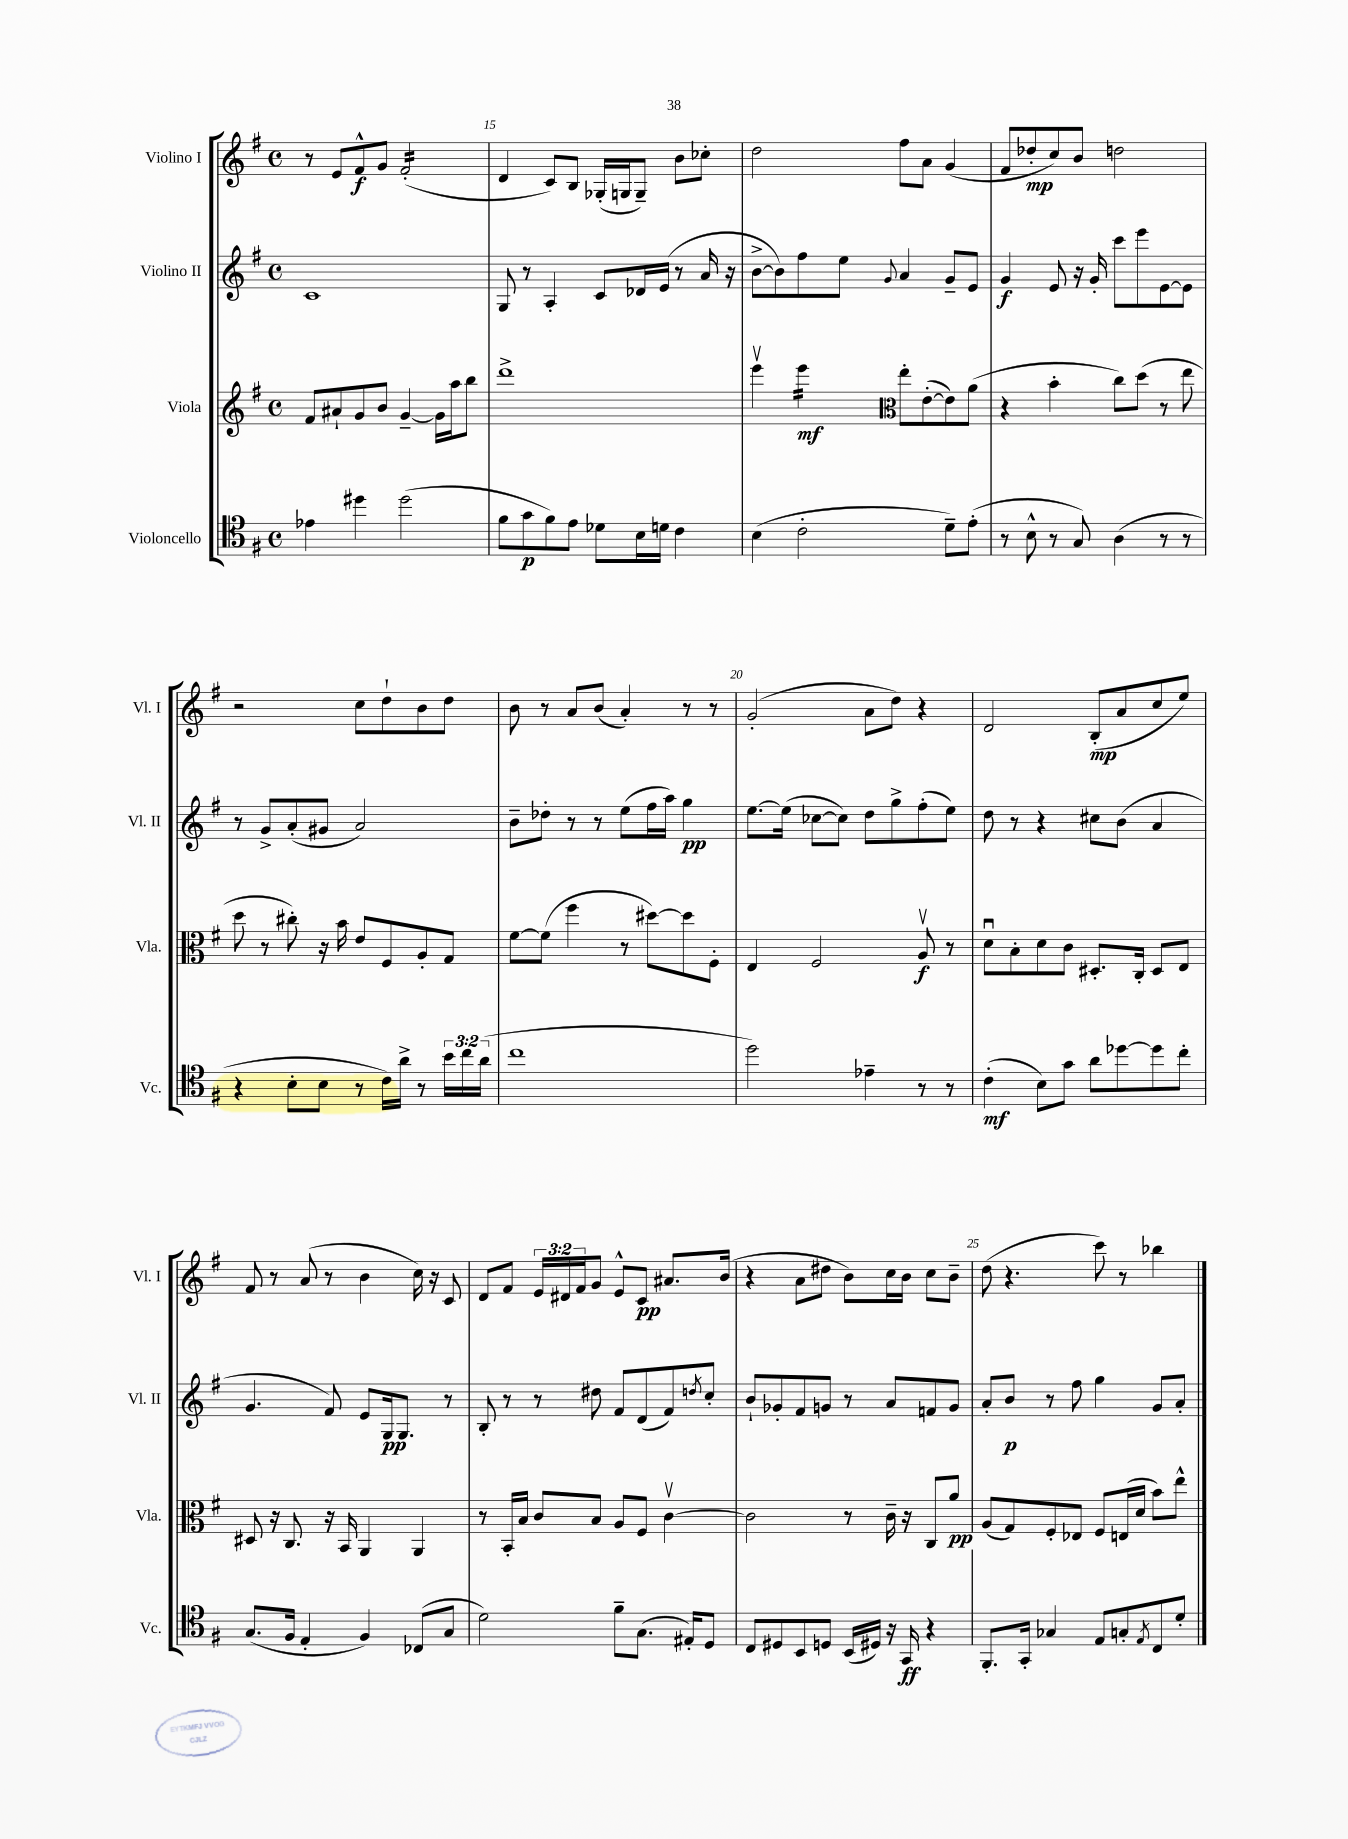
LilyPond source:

<<
\new StaffGroup <<
\new Staff = "s0" \with { instrumentName = "Violino I" shortInstrumentName = "Vl. I" } {
    \clef treble \key g \major \defaultTimeSignature \time 4/4 \override Staff.TupletNumber.text = #tuplet-number::calc-fraction-text
    r8 e'8 fis'8-^\f g'8 fis'2:16-.( |
    d'4 c'8) b8 ges16-.( g16 g8--) b'8 ces''8-. |
    d''2 fis''8 a'8 g'4( |
    fis'8 des''8-.\mp c''8) b'8 d''2 |
    r2 c''8 d''8-! b'8 d''8 |
    b'8 r8 a'8 b'8( a'4-.) r8 r8 |
    g'2-.( a'8 d''8) r4 |
    d'2 b8-.\mp( a'8 c''8 e''8) |
    fis'8 r8 a'8( r8 b'4 c''16) r16 c'8 |
    d'8 fis'8 \tuplet 3/2 { e'16 dis'16 fis'16 } g'8 e'8-^ c'8\pp ais'8. b'16( |
    r4 a'8 dis''8 b'8) c''16 b'16 c''8 b'8-- |
    d''8( r4. c'''8) r8 bes''4 \bar "|." |
}
\new Staff = "s1" \with { instrumentName = "Violino II" shortInstrumentName = "Vl. II" } {
    \clef treble \key g \major \defaultTimeSignature \time 4/4
    c'1 |
    g8 r8 a4-. c'8 des'16 e'16( r8 a'16 r16 |
    b'8~-> b'8) fis''8 e''8 \appoggiatura { g'8 } a'4 g'8-- e'8 |
    g'4\f e'8 r16 g'16-. c'''8 e'''8 e'8~ e'8 |
    r8 g'8-> a'8-.( gis'8 a'2) |
    b'8-- des''8-. r8 r8 e''8( fis''16 a''16) g''4\pp |
    e''8.~ e''16( ces''8~ ces''8) d''8 g''8-> fis''8-.( e''8) |
    d''8 r8 r4 cis''8 b'8( a'4 |
    g'4. fis'8) e'8 g16\pp g8. r8 |
    b8-. r8 r8 dis''8 fis'8 d'8( fis'8) \acciaccatura { d''8 } c''8-. |
    b'8-! ges'8-. fis'8 g'8 r8 a'8 f'8 g'8 |
    a'8-. b'8\p r8 fis''8 g''4 g'8 a'8-. \bar "|." |
}
\new Staff = "s2" \with { instrumentName = "Viola" shortInstrumentName = "Vla." } {
    \clef treble \key g \major \defaultTimeSignature \time 4/4
    fis'8 ais'8-! g'8 b'8 g'4~-- g'16 a''16 b''8 |
    d'''1-> |
    e'''4\upbow e'''4:16\mf \clef alto e''8-. e'8~-.( e'8) a'8( |
    r4 b'4-. c''8) d''8( r8 e''8 |
    d''8 r8 cis''8-.) r16 b'16 e'8 fis8 a8-. g8 |
    fis'8~ fis'8( fis''4 r8 dis''8~) dis''8 fis8-. |
    e4 fis2 a8\upbow\f r8 |
    d'8\downbow b8-. d'8 c'8 dis8.-. c16-. dis8 e8 |
    dis8 r16 c8. r16 b,16 a,4 a,4 |
    r8 b,16-. b16 c'8 b8 a8 fis8 c'4~\upbow |
    c'2 r8 c'16-- r16 c8 a'8\pp |
    a8( g8) fis8-. ees8 fis8 e16( d'16 b'8) e''8-^ \bar "|." |
}
\new Staff = "s3" \with { instrumentName = "Violoncello" shortInstrumentName = "Vc." } {
    \clef tenor \key g \major \defaultTimeSignature \time 4/4 \override Staff.TupletNumber.text = #tuplet-number::calc-fraction-text
    ees'4 dis''4 dis''2( |
    fis'8 g'8\p fis'8) e'8 des'8 b16 d'16 c'4 |
    b4( c'2-. d'8--) e'8-.( |
    r8 b8-^ r8 g8) a4( r8 r8 |
    r4 b8-. b8 r8 c'16) a'16-> r8 \tuplet 3/2 { b'16 c''16 a'16( } |
    c''1 |
    d''2) ees'4-- r8 r8 |
    c'4-.\mf( b8) g'8 a'8 des''8~ des''8 c''8-. |
    g8.( fis16 e4-. fis4) ces8( g8 |
    d'2) fis'8-- g8.( eis16-.) d8 |
    c8 dis8 b,8 d8 b,16( dis16) r16 g,16\ff r4 |
    fis,8.-. g,16-. ges4 e8 g8-. \acciaccatura { e8 } c8 d'8-. \bar "|." |
}
>>
>>
\layout { \context { \Score currentBarNumber = #14 \override BarNumber.break-visibility = ##(#f #t #t) barNumberVisibility = #(every-nth-bar-number-visible 5) } }
